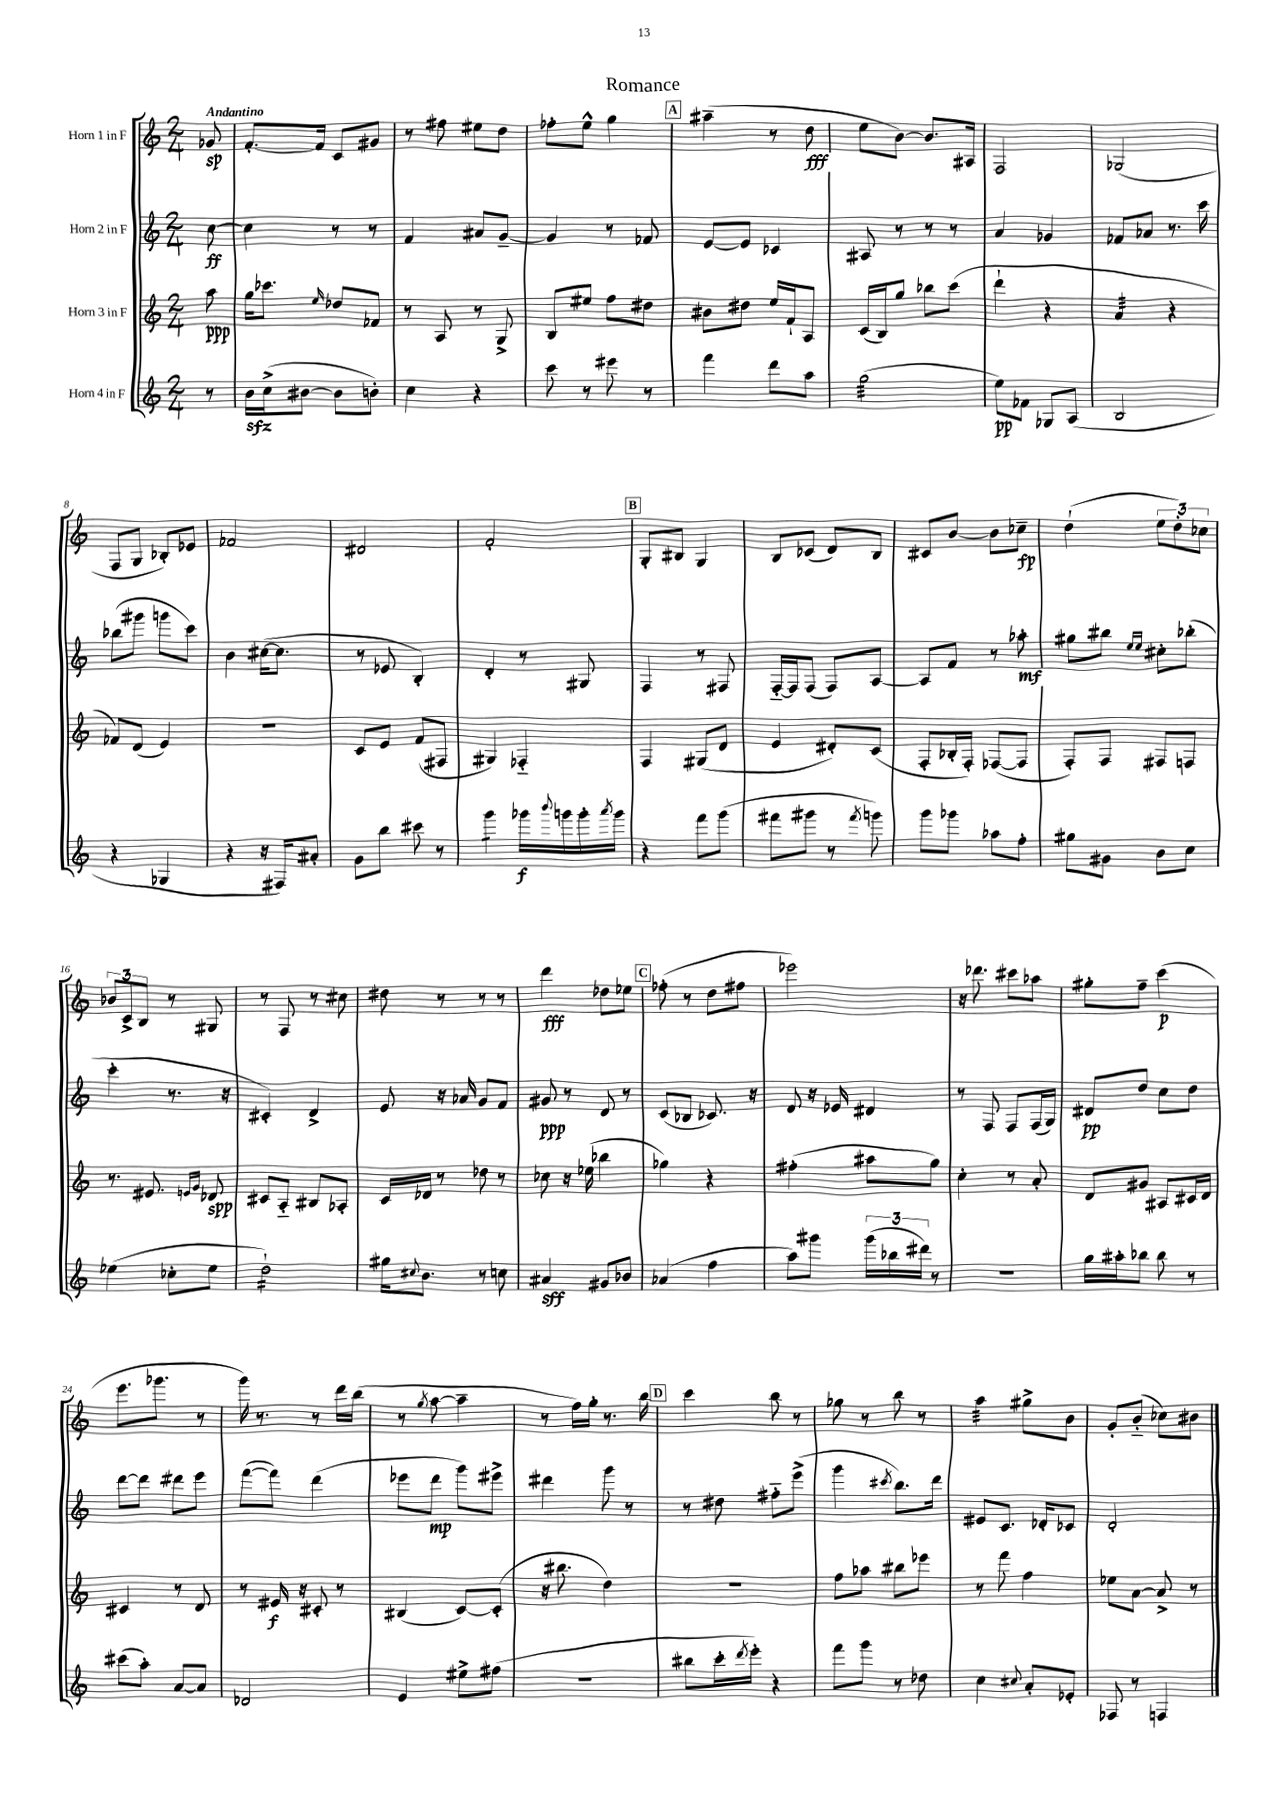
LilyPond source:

\header { title = "Romance" }
<<
\new StaffGroup <<
\new Staff = "s0" \with { instrumentName = "Horn 1 in F" } {
    \clef treble \key c \major \numericTimeSignature \time 2/4 \partial 8 \tempo "Andantino"
    ges'8\sp |
    f'8.~-. f'16 c'8 gis'8 |
    r8 fis''8 eis''8 d''8 |
    fes''8-. e''8-^ g''4 |
    \mark \markup { \box "A" } ais''4--( r8 d''8\fff |
    e''8 b'8~) b'8. ais16 |
    f2 |
    ges2( |
    f8 g8 bes8-.) ees'8 |
    fes'2 |
    dis'2 |
    f'2-. |
    \mark \markup { \box "B" } g8-. bis8 g4 |
    b8 ces'8( d'8) b8 |
    cis'8 b'8~ b'8 ces''8--\fp |
    d''4-!( \tuplet 3/2 { e''8 d''8-.) ces''8 } |
    \tuplet 3/2 { bes'8 c'8-> b8 } r8 gis8 |
    r8 f8 r8 cis''8 |
    dis''8 r8 r8 r8 |
    d'''4\fff des''8 ees''8 |
    \mark \markup { \box "C" } fes''8-.( r8 d''8 fis''8 |
    ees'''2) |
    r16 des'''8. cis'''8 aes''8 |
    gis''8-. f''8-- c'''4\p( |
    e'''8. ges'''8. r8 |
    g'''16) r8. r8 d'''16 b''16( |
    r8 \acciaccatura { g''8 } a''8~ a''4-- |
    r8 f''16) g''16-. r8. b''16 |
    \mark \markup { \box "D" } c'''4 b''8 r8 |
    ges''8 r8 b''8 r8 |
    a''4:32 gis''8-> b'8 |
    g'8-. b'8-_( ces''8) bis'8 \bar "|." |
}
\new Staff = "s1" \with { instrumentName = "Horn 2 in F" } {
    \clef treble \key c \major \numericTimeSignature \time 2/4 \partial 8
    c''8~\ff |
    c''4 r8 r8 |
    f'4 ais'8 g'8~-- |
    g'4 r8 fes'8 |
    \mark \markup { \box "A" } e'8~ e'8 ces'4 |
    ais8 r8 r8 r8 |
    a'4 ges'4 |
    fes'8 aes'8 r8. c'''16 |
    bes''8( gis'''8 g'''8 c'''8) |
    b'4 cis''16~( cis''8. |
    r8 ees'8 b4-.) |
    d'4-. r8 gis8 |
    \mark \markup { \box "B" } f4 r8 fis8 |
    f16~-_ f16 f8( f8) a8~ |
    a8 f'8 r8 aes''8-.\mf |
    gis''8 bis''8 \grace { e''16 e''16 } cis''8-. bes''8-.( |
    c'''4-. r8. r16 |
    cis'4-.) d'4-> |
    e'8 r16 aes'16 g'8 f'8 |
    gis'8\ppp r8 d'8 r8 |
    \mark \markup { \box "C" } c'8( bes8 ces'8.) r16 |
    d'8 r16 ees'16 dis'4 |
    r8 f8 f8 f16( g16) |
    dis'8\pp d''8 c''8 d''8 |
    d'''8~ d'''8 dis'''8 e'''8 |
    f'''8~( f'''8) d'''4( |
    ees'''8 d'''8\mp g'''8) eis'''8-> |
    dis'''4 g'''8 r8 |
    \mark \markup { \box "D" } r8 dis''8 fis''8-_ e'''8->( |
    g'''4 \acciaccatura { cis'''8 } b''8.) d'''16 |
    eis'8 c'8. des'16-. ces'8 |
    d'2-. \bar "|." |
}
\new Staff = "s2" \with { instrumentName = "Horn 3 in F" } {
    \clef treble \key c \major \numericTimeSignature \time 2/4 \partial 8
    a''8\ppp |
    g''16 ces'''8. \grace { e''16 } des''8 fes'8 |
    r8 a8 r8 g8-> |
    b8 eis''8 f''8 dis''8 |
    \mark \markup { \box "A" } bis'8 dis''8 e''16 f'16-! a8 |
    c'16( b16) g''8 bes''8 c'''8( |
    d'''4-! r4 |
    a'4:32 r4 |
    fes'8) d'8( e'4) |
    R2 |
    c'8 e'8 f'8( fis8 |
    gis4) fes4-_ |
    \mark \markup { \box "B" } f4 gis8( d'8 |
    e'4 dis'8-.) c'8( |
    f8-. bes16-. f16-.) fes8~( fes8 |
    f8-.) f8 fis8 f8 |
    r8. eis'8. \grace { e'16 g'16 } des'8\spp |
    cis'8 a8-_ bis8 aes8-. |
    c'16 des'16 r8 des''8 r8 |
    ces''8 r16 ees''16( bes''4 |
    \mark \markup { \box "C" } ges''4) r4 |
    fis''4-.( ais''8 g''8) |
    c''4-. r8 a'8-. |
    d'8 gis'8 ais8 cis'16 d'16 |
    cis'4 r8 d'8 |
    r8 eis'16\f r16 cis'8-. r8 |
    bis4( c'8~) c'8-.( |
    r16 bis''8. d''4) |
    \mark \markup { \box "D" } R2 |
    f''8 aes''8 bis''8 ees'''8 |
    r8 f'''8 f''4 |
    ees''8 a'8~ a'8-> r8 \bar "|." |
}
\new Staff = "s3" \with { instrumentName = "Horn 4 in F" } {
    \clef treble \key c \major \numericTimeSignature \time 2/4 \partial 8
    r8 |
    b'16\sfz c''16->( bis'8~ bis'8 b'8-.) |
    c''4 r4 |
    c'''8 r8 eis'''8 r8 |
    \mark \markup { \box "A" } f'''4 d'''8 a''8 |
    g''2:32( |
    e''8\pp) fes'8 ges8 a8( |
    b2 |
    r4 ges4 |
    r4 r16 fis16) ais'8-. |
    g'8 b''8 cis'''8 r8 |
    g'''4:8 ges'''16\f \appoggiatura { b'''8 } g'''16 g'''16-. \acciaccatura { a'''8 } g'''16 |
    \mark \markup { \box "B" } r4 f'''8 g'''8( |
    fis'''8 gis'''8 r8 \acciaccatura { fis'''8 } g'''8) |
    g'''8 ges'''8 aes''8 f''8-. |
    gis''8 gis'8 b'8 c''8 |
    ees''4( ces''8-. ees''8 |
    d''2:16-!) |
    gis''16 \appoggiatura { cis''8 } b'8. r8 c''8 |
    ais'4\sff gis'8 bes'8 |
    \mark \markup { \box "C" } aes'4( f''4 |
    a''8) gis'''8 \tuplet 3/2 { gis'''16( bes''16 dis'''16) } r8 |
    R2 |
    g''16 ais''16-. bes''8 bes''8 r8 |
    cis'''8( a''8-.) a'8~ a'8 |
    des'2 |
    e'4 eis''8-> fis''8( |
    r2 |
    \mark \markup { \box "D" } bis''8 c'''16-. \acciaccatura { d'''8 } e'''16-.) r4 |
    f'''8 g'''8 r8 des''8 |
    c''4 \appoggiatura { cis''8 } a'8-. ees'8-. |
    fes8 r8 f4 \bar "|." |
}
>>
>>
